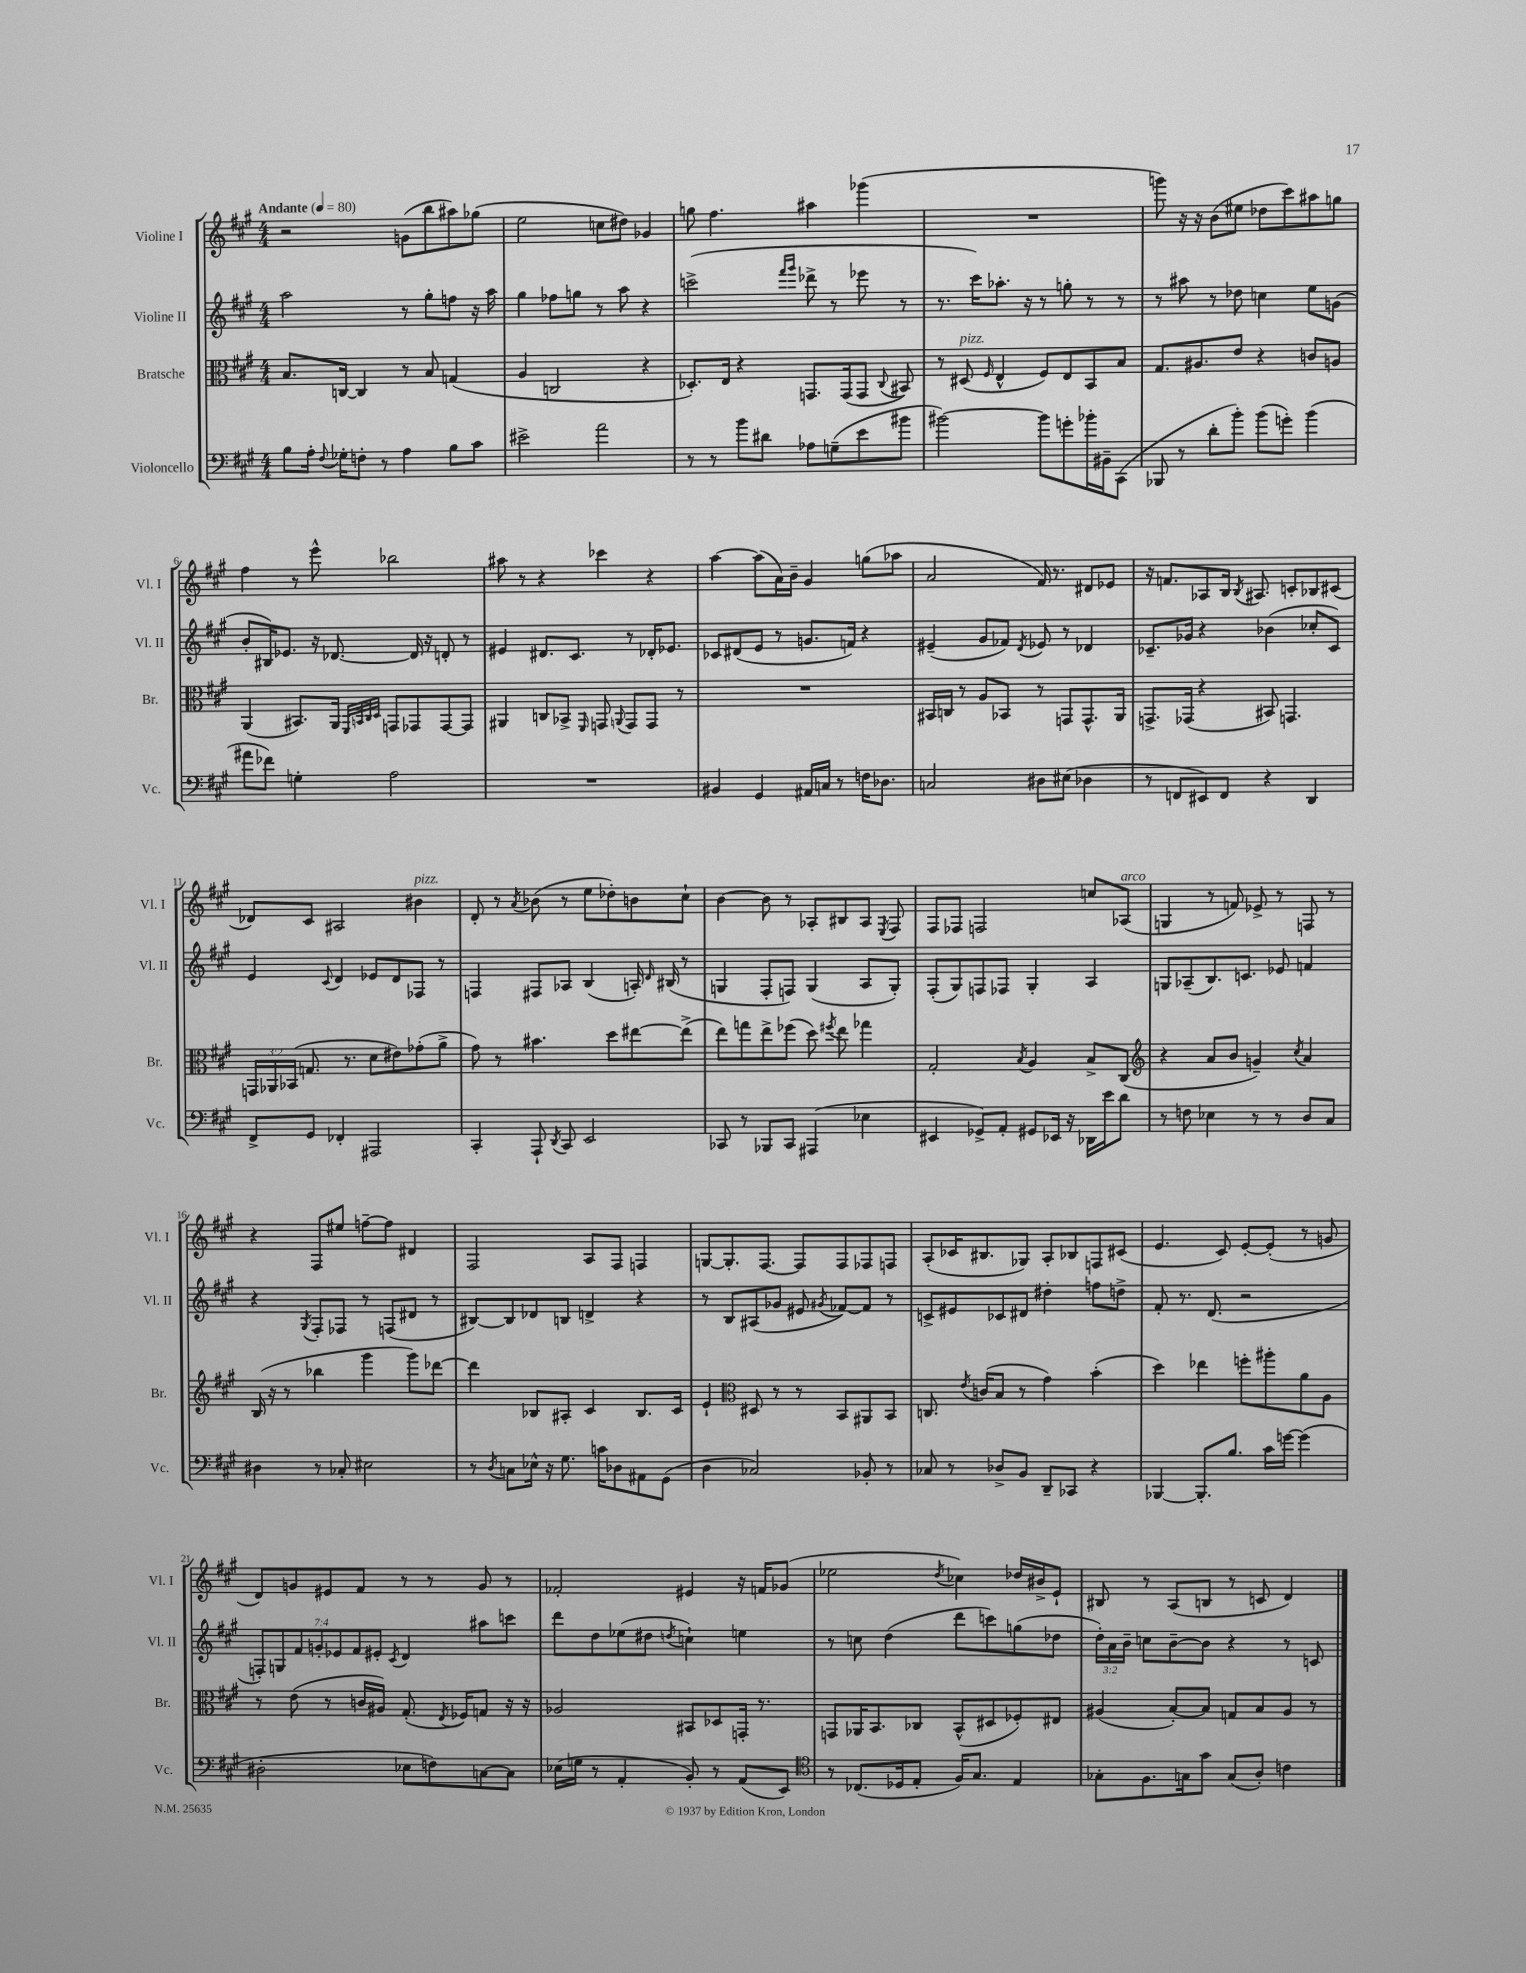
<<
\new StaffGroup <<
\new Staff = "s0" \with { instrumentName = "Violine I" shortInstrumentName = "Vl. I" } {
    \clef treble \key a \major \numericTimeSignature \time 4/4 \tempo "Andante" 4 = 80
    \autoBeamOff r2 g'8[( b''8 ais''8) ges''8]( |
    e''2 c''8[ dis''8]) ges'4 |
    g''8 fis''4. ais''4 ges'''4( |
    R1 |
    g'''8) r16 r16 b'8[( eis''8] des''8[ cis'''8) ais''8 g''8] |
    fis''4 r8 e'''8-^ bes''2 |
    ais''8 r8 r4 ces'''4 r4 |
    a''4~ a''8[( a'16) b'16]-- gis'4 g''8[( aes''8] |
    a'2 fis'16) r8. dis'8[ ees'8] |
    r16 f'8.[ aes8 b16] \acciaccatura { b8 } ais8. c'8[-. bes8 cis'8]( |
    des'8[) cis'8] ais2 bis'4^\markup { \italic "pizz." } |
    d'8-. r8 \acciaccatura { a'8 } bes'8( r8 e''8[ des''8-.) b'8 cis''8]-! |
    b'4~ b'8 r8 aes8[-. bis8 aes8] \acciaccatura { e8 } fis8 |
    fis8[ fes8] f2 c''8[ aes8]^\markup { \italic "arco" }( |
    g4 r8 f'8) ees'8-> r8 f8 r8 |
    r4 fis8[ eis''8] f''8[~-- f''8] dis'4 |
    fis2 a8[ fis8] f4 |
    g8[~ g8.-. fis8.]~ fis8[ fis8 fes8 f8] |
    a8[-.( ces'16 bis8. ges8]) a8[-. bes8 f8 cis'8]( |
    e'4. cis'8) e'8[~-. e'8]-.( r8 g'8 |
    d'8[) g'8 eis'8 fis'8] r8 r8 g'8 r8 |
    fes'2-. eis'4 r16 f'16[ ges'8]( |
    ees''2 \acciaccatura { d''8 } ces''4) des''16[ bis'16-> e'8]-! |
    bis8 r8 a8[( b8] r8 c'8 d'4) \bar "|." |
}
\new Staff = "s1" \with { instrumentName = "Violine II" shortInstrumentName = "Vl. II" } {
    \clef treble \key a \major \numericTimeSignature \time 4/4 \override Staff.TupletNumber.text = #tuplet-number::calc-fraction-text
    \autoBeamOff a''2 r8 gis''8[-. f''8] r16 a''16 |
    gis''4 fes''8[ g''8] r8 a''8 r4 |
    c'''2->( \grace { fis'''16[ gis'''16] } des'''8-> r8 ees'''8 r8 |
    r8. cis'''16[) aes''8.]-. r16 r8 g''8-. r8 r8 |
    r8 ais''8 r8 des''8 c''4 e''8[ g'8]( |
    b'8[-. bis16) ees'8.] r16 des'8.~ des'16 r16 d'8-. r8 |
    eis'4 dis'8.[ cis'8.] r8 des'16[-. ees'8.] |
    ces'8[ dis'8( e'8] r8 g'8.[ f'16]) r4 |
    eis'4--( gis'8[ fes'8]) \acciaccatura { d'8 } ees'8 r8 des'4 |
    ces'8.[-- ges'16] r4 bes'4( ces''8[-. ces'8]) |
    e'4 \appoggiatura { cis'8 } d'4 ees'8[ d'8 fes8] r8 |
    f4 fis8[ aes8] b4( a16-.) \grace { d'16 } bis16( r8 |
    g4 fis8[-. f8]) g4( a8[ g8]-.) |
    fis8[-.( gis8) f8 fes8] gis4-. a4 |
    g8[ aes8--( b8.) c'8.] ees'8 f'4 |
    r4 \acciaccatura { gis8 } fis8[-. fes8] r8 f8[( dis'8] r8 |
    bis8[~) bis8 des'8 b8] d'4-> r4 |
    r8 b8[ ais8( ges'8] eis'8 \acciaccatura { gis'8 } fes'8[~) fes'8] r8 |
    c'8[-> eis'8 ces'8 dis'8] dis''4-. f''8[ d''8]-> |
    fis'8-. r8. d'8.( r2 |
    \tuplet 7/4 { f8[-.) g8 fis'8 g'8-. ees'8 fis'8 eis'8]-. } \acciaccatura { cis'8 } d'4 ais''8[ c'''8] |
    d'''8[ d''8 ees''8( dis''8] \acciaccatura { d''8 } c''4-!) e''4 |
    r8 c''8 d''4( d'''8[ c'''8) g''8( des''8] |
    \tuplet 3/2 { d''16[-.) a'16 b'16]-- } c''8[ b'8~-- b'8] r4 r8 c'8 \bar "|." |
}
\new Staff = "s2" \with { instrumentName = "Bratsche" shortInstrumentName = "Br." } {
    \clef alto \key a \major \numericTimeSignature \time 4/4 \override Staff.TupletNumber.text = #tuplet-number::calc-fraction-text
    \autoBeamOff b8.[ c16]~ c4 r8 b8 g4( |
    a4 c2 r4 |
    des8.[-.) e16] r4 g,8.[ g,16( g,8] \appoggiatura { cis8 } bis,8) |
    r8 dis8^\markup { \italic "pizz." }( \grace { fis16 } e4-^ fis8[) e8 b,8 b8] |
    gis8.[ ais8. e'8] r4 c'8[ a8] |
    a,4( bis,8.[) a,16] \grace { fis,32[ b,32 cis32 d32] } g,8[ ges,8 ges,8~ ges,8] |
    ais,4 c8[ bes,8]-> \grace { fis,16 } g,8 \appoggiatura { a,8 } g,8[ g,8] r8 |
    R1 |
    bis,16[ c16] r8 a8[ bes,8] r8 g,8[ g,8.-^ a,16] |
    g,8.[-> ges,16]( r4 bis,8) g,4. |
    \tuplet 3/2 { g,16[ aes,16 bes,16]( } g8. r8. d'8[ eis'8) ges'8-.( a'8]-> |
    gis'8) r8 bis'4. d''8[ eis''8~ eis''8]->( |
    e''8[) g''8 e''8-> fes''8]( d''8) \acciaccatura { fis''8 } e''8 ges''4 |
    gis2-. \acciaccatura { b8 } a4 b8[-> cis8]( |
    \clef treble r4 a'8[ b'8] g'4--) \acciaccatura { cis''8 } a'4 |
    b16( r16 r8 bes''4 gis'''4 gis'''8[) des'''8]~ |
    des'''4 bes8[ ais8]-. cis'4 bes8.[ cis'16] |
    e'4-! \clef alto dis8 r8 r8 b,8[ ais,8 b,8] |
    c8. \acciaccatura { e'8 } c'16[( b8] r8 gis'4) b'4-.( |
    d''4) ees''4 f''8[-. ais''8-. a'8 a8] |
    r8 e'8( r8 c'16[ ais16]) gis8.-.( \acciaccatura { e8 } fes16[) g8] r16 r16 |
    aes2 bis,8[ des8 g,16]-. r8. |
    g,8[ aes,16 b,8. ces8] b,8[-^( dis8 fes8-.) eis8] |
    ais4( b8[~-.) b8] g8[ b8 ais8] r8 \bar "|." |
}
\new Staff = "s3" \with { instrumentName = "Violoncello" shortInstrumentName = "Vc." } {
    \clef bass \key a \major \numericTimeSignature \time 4/4
    \autoBeamOff b8[ a16]-. \appoggiatura { fis8 } ges16[-. f8]-. r8 a4 b8[ cis'8] |
    eis'2-> a'2 |
    r8 r8 b'8[ dis'8] aes8[ g8--( e'8 bis'8] |
    bis'2~) bis'8[ g'8-. bes'16-. bis,16-- cis,8]( |
    bes,,8 r8 d'8[-. b'8]-.) b'8[( g'8]-.) b'4( |
    ais'8[ fes'8]) g4-. a2 |
    R1 |
    bis,4 gis,4 ais,16[ c16] r8 f16[ des8.] |
    c2 dis8[ eis8]( des4 |
    r8 f,8[ eis,8) f,8] r4 d,4 |
    fis,8[-> gis,8] fes,4-. ais,,2 |
    cis,4-. a,,8-! \acciaccatura { d,8 } cis,8 e,2 |
    ces,8 r8 bes,,8[ ces,8] ais,,4( ees4 |
    eis,4 ges,8[->) a,8]-. gis,8[ ees,16] r16 des,16[ e'16 d'8] |
    r8 f8 ees4 r8 r8 d8[ cis8] |
    dis4 r8 ces8-. eis2 |
    r8 \acciaccatura { d8 } c8[ ees16]-^ r16 gis8. c'16[ des8 ais,8 gis,8]( |
    d4 ces2) bes,8-. r8 |
    ces8 r8 des8[-> b,8] d,8[-- ces,8] r4 |
    bes,,4~ bes,,8.[-. b8.] cis'16[ g'16]~ g'4( |
    dis2-. ees8[ f8) c8~ c8] |
    ees16[( g16] r8 a,4-. b,8-.) r8 a,8[( e,8]) |
    \clef tenor r8 ces8.[( des16 e8]-. fis16[) gis8.] e4 |
    ges8[-. fis8. g16 gis'8] g8[( a8]-.) c'4 \bar "|." |
}
>>
>>
